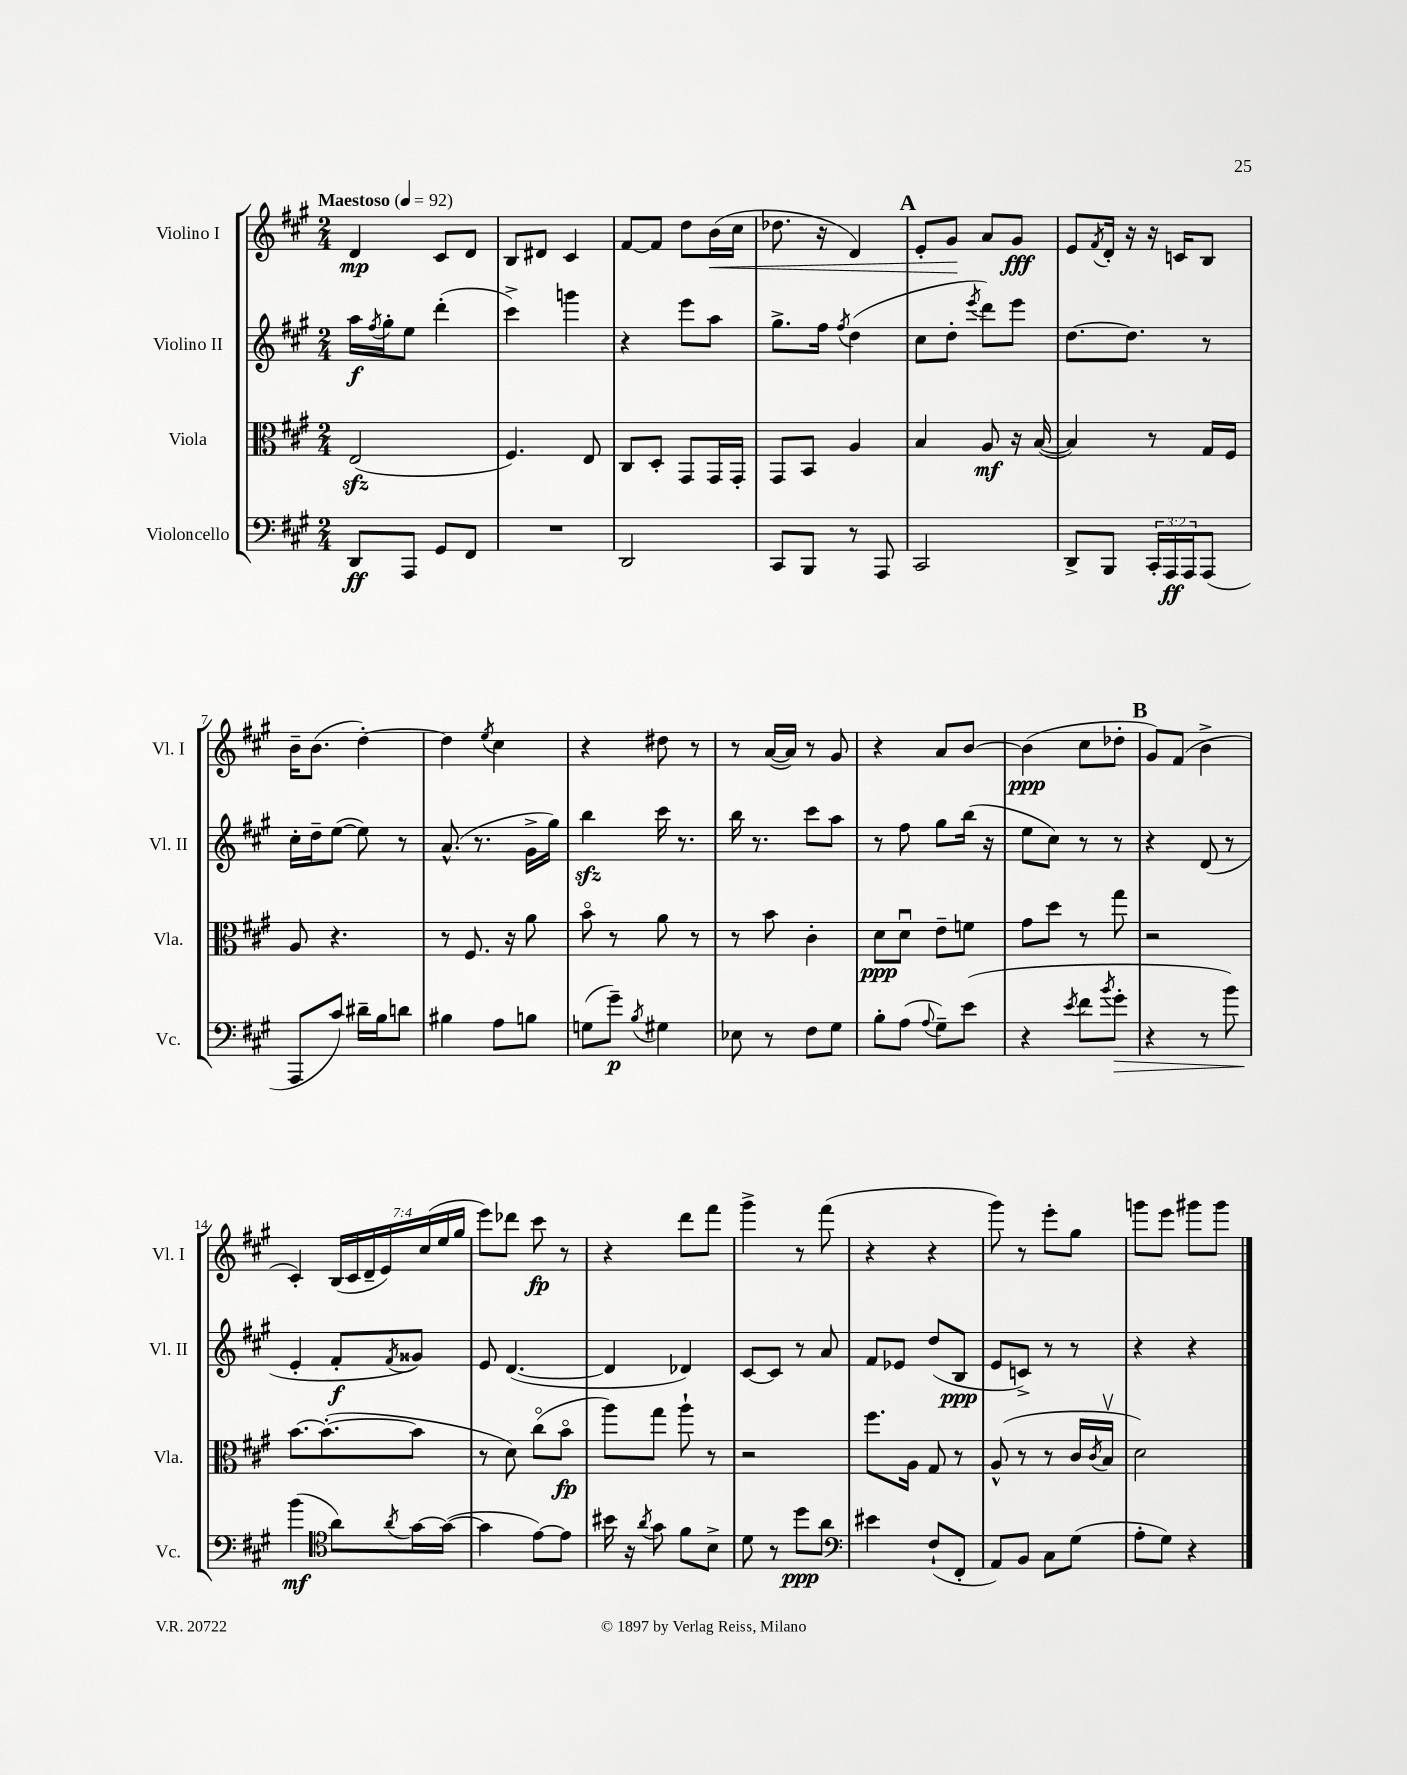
<<
\new StaffGroup <<
\new Staff = "s0" \with { instrumentName = "Violino I" shortInstrumentName = "Vl. I" } {
    \clef treble \key a \major \numericTimeSignature \time 2/4 \override Staff.TupletNumber.text = #tuplet-number::calc-fraction-text \tempo "Maestoso" 4 = 92
    d'4\mp cis'8 d'8 |
    b8 dis'8 cis'4 |
    fis'8~ fis'8 d''8 b'16\<( cis''16 |
    des''8. r16 d'4) |
    \mark \markup { \bold "A" } e'8-. gis'8\! a'8 gis'8\fff |
    e'8 \acciaccatura { fis'8 } d'16-. r16 r16 c'16 b8 |
    b'16-- b'8.( d''4~-.) |
    d''4 \acciaccatura { e''8 } cis''4 |
    r4 dis''8 r8 |
    r8 a'16~( a'16) r8 gis'8 |
    r4 a'8 b'8~ |
    b'4\ppp( cis''8 des''8-. |
    \mark \markup { \bold "B" } gis'8) fis'8( b'4-> |
    cis'4-.) \tuplet 7/4 { b16( cis'16 d'16-- e'16) cis''16( e''16 gis''16 } |
    e'''8) des'''8 cis'''8\fp r8 |
    r4 d'''8 fis'''8 |
    gis'''4-> r8 fis'''8( |
    r4 r4 |
    gis'''8) r8 e'''8-. gis''8 |
    g'''8 e'''8 gis'''8 gis'''8 \bar "|." |
}
\new Staff = "s1" \with { instrumentName = "Violino II" shortInstrumentName = "Vl. II" } {
    \clef treble \key a \major \numericTimeSignature \time 2/4
    a''16\f \acciaccatura { fis''8 } gis''16-. e''8 d'''4-.( |
    cis'''4->) g'''4 |
    r4 e'''8 a''8 |
    gis''8.-> fis''16 \acciaccatura { fis''8 } d''4( |
    \mark \markup { \bold "A" } cis''8 d''8-. \acciaccatura { e'''8 } d'''8) e'''8 |
    d''8.~ d''8. r8 |
    cis''16-. d''16-- e''8~( e''8) r8 |
    a'8.-^( r8. gis'16-> gis''16) |
    b''4\sfz cis'''16 r8. |
    b''16 r8. cis'''8 a''8 |
    r8 fis''8 gis''8 b''16( r16 |
    e''8 cis''8) r8 r8 |
    \mark \markup { \bold "B" } r4 d'8( r8 |
    e'4-. fis'8-.\f \acciaccatura { fis'8 } gisis'8) |
    e'8 d'4.~( |
    d'4 des'4) |
    cis'8~ cis'8 r8 a'8 |
    fis'8 ees'8 d''8( b8\ppp |
    e'8 c'8->) r8 r8 |
    r4 r4 \bar "|." |
}
\new Staff = "s2" \with { instrumentName = "Viola" shortInstrumentName = "Vla." } {
    \clef alto \key a \major \numericTimeSignature \time 2/4
    e2\sfz( |
    fis4.) e8 |
    cis8 d8-. gis,8 gis,16 gis,16-. |
    gis,8 b,8 a4 |
    \mark \markup { \bold "A" } b4 a8\mf r16 b16~( |
    b4) r8 gis16 fis16 |
    a8 r4. |
    r8 fis8. r16 a'8 |
    b'8\flageolet r8 a'8 r8 |
    r8 b'8 cis'4-. |
    d'8\ppp d'8\downbow e'8-- f'8 |
    gis'8 d''8 r8 gis''8 |
    \mark \markup { \bold "B" } r2 |
    b'8.~ b'8.~-.( b'8 |
    r8 d'8) cis''8\flageolet( b'8\flageolet\fp |
    a''8) gis''8 a''8-! r8 |
    r2 |
    fis''8. a16 gis8 r8 |
    a8-^( r8 r8 cis'16 \acciaccatura { cis'8 } b16\upbow |
    d'2) \bar "|." |
}
\new Staff = "s3" \with { instrumentName = "Violoncello" shortInstrumentName = "Vc." } {
    \clef bass \key a \major \numericTimeSignature \time 2/4 \override Staff.TupletNumber.text = #tuplet-number::calc-fraction-text
    d,8\ff a,,8 gis,8 fis,8 |
    R2 |
    d,2 |
    cis,8 b,,8 r8 a,,8 |
    \mark \markup { \bold "A" } cis,2 |
    d,8-> b,,8 \tuplet 3/2 { cis,16-. a,,16\ff a,,16 } a,,8( |
    a,,8 cis'8) dis'16-- b16 d'8 |
    bis4 a8 b8 |
    g8( gis'8--\p) \acciaccatura { b8 } gis4 |
    ees8 r8 fis8 gis8 |
    b8-. a8( \appoggiatura { a8 } gis8--) e'8( |
    r4 \acciaccatura { e'8 } fis'8 \acciaccatura { b'8 } gis'8-.\> |
    \mark \markup { \bold "B" } r4 r8 b'8) |
    b'4\mf\!( \clef tenor a'8) \acciaccatura { a'8 } gis'16~ gis'16~( |
    gis'4 e'8~) e'8 |
    bis'16 r16 \acciaccatura { a'8 } gis'8 fis'8 b8-> |
    d'8 r8 d''8\ppp a'8 |
    \clef bass eis'4 fis8-!( fis,8-. |
    a,8) b,8 cis8 gis8( |
    a8-. gis8) r4 \bar "|." |
}
>>
>>
